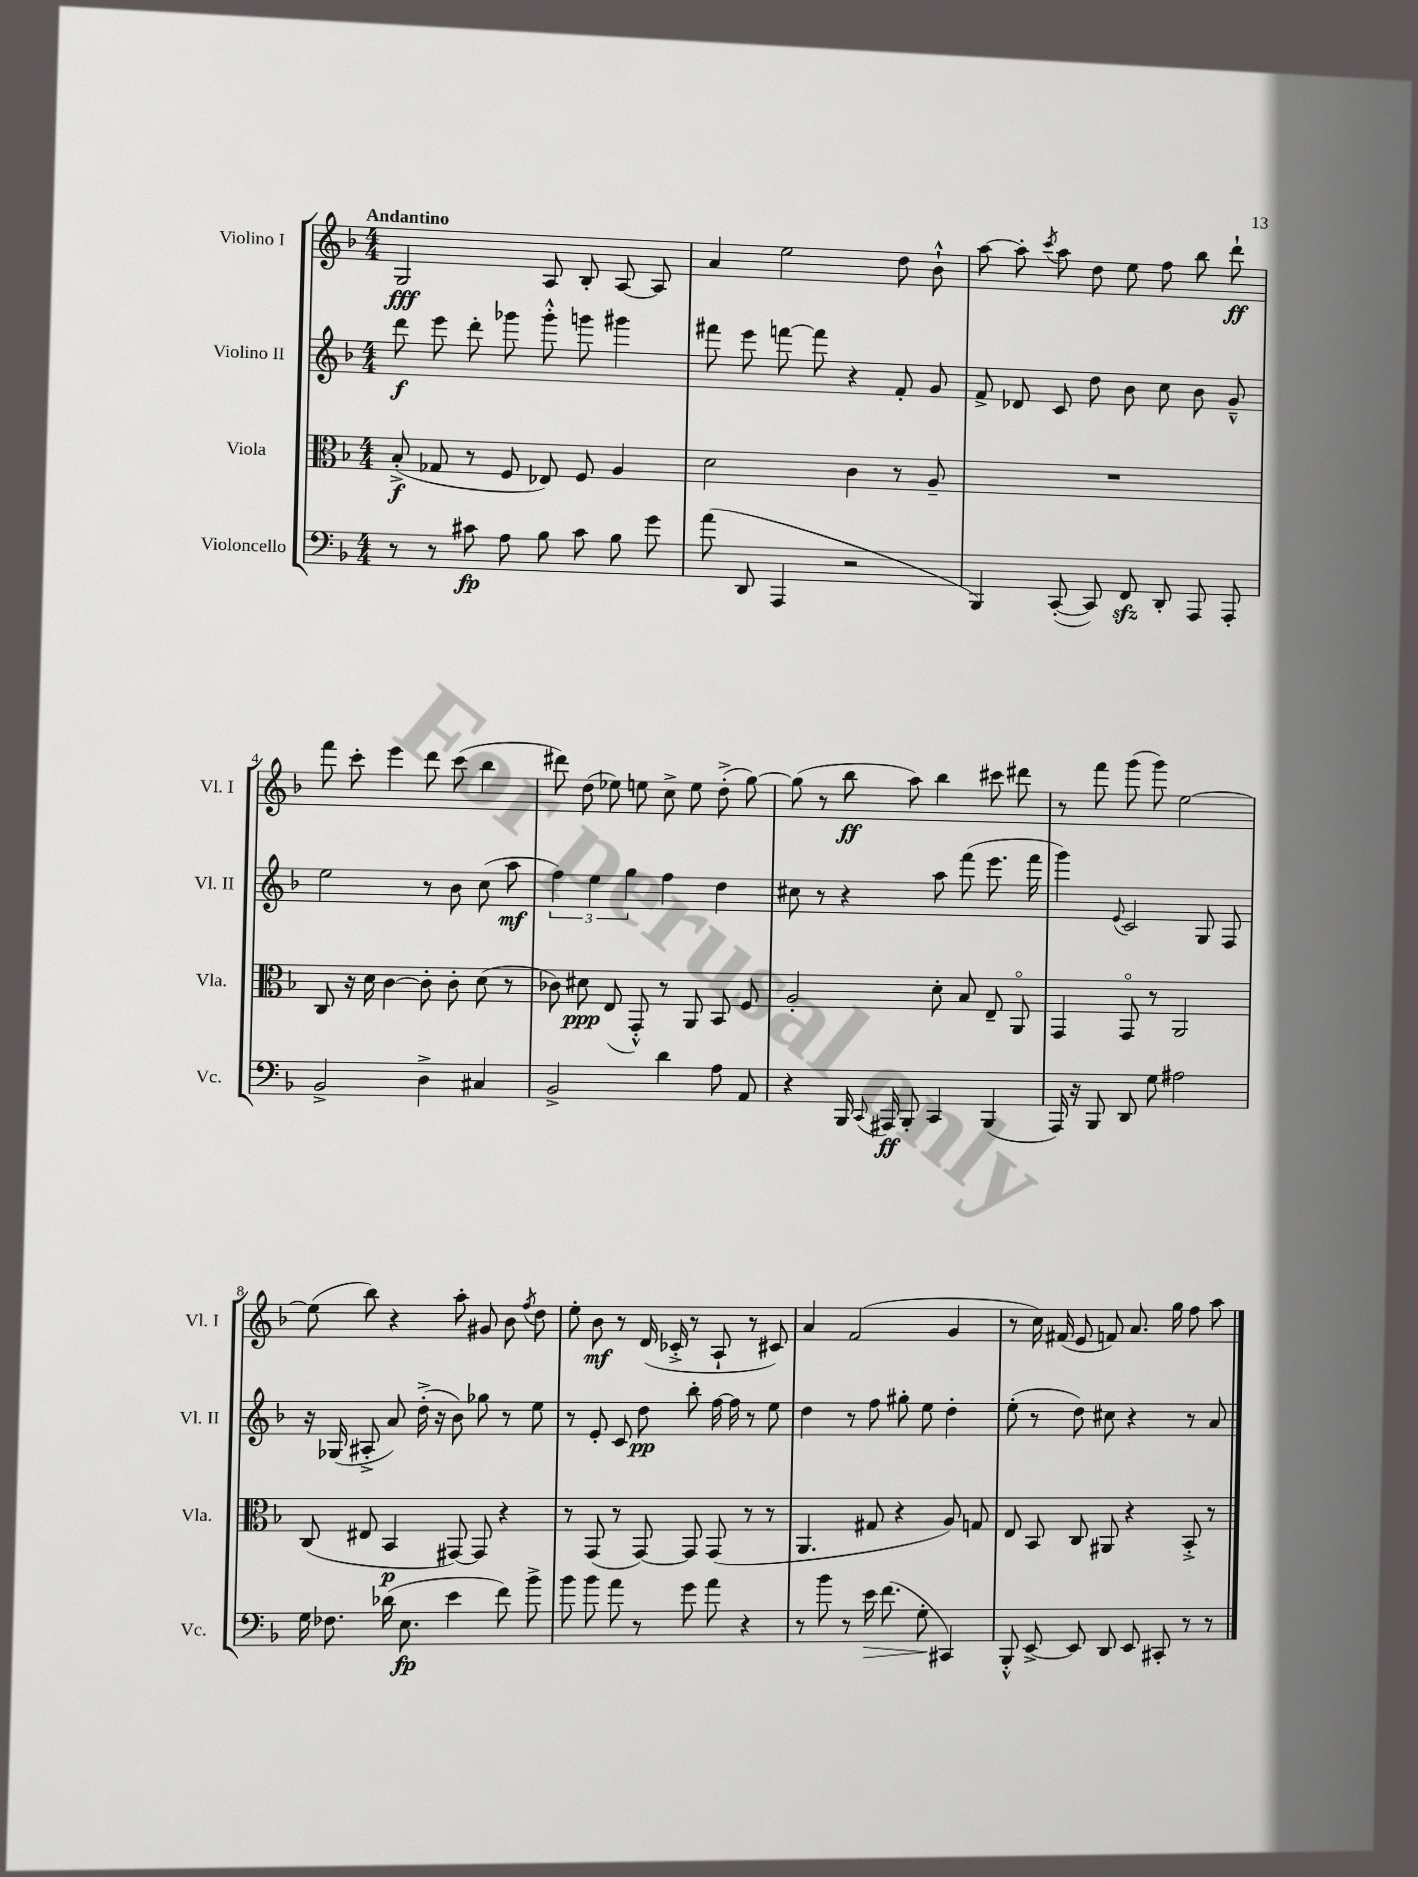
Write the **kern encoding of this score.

**kern	**dynam	**kern	**dynam	**kern	**dynam	**kern	**dynam
*part4	*part4	*part3	*part3	*part2	*part2	*part1	*part1
*staff4	*staff4	*staff3	*staff3	*staff2	*staff2	*staff1	*staff1
*I"Violoncello	*	*I"Viola	*	*I"Violino II	*	*I"Violino I	*
*I'Vc.	*	*I'Vla.	*	*I'Vl. II	*	*I'Vl. I	*
*clefF4	*	*clefC3	*	*clefG2	*	*clefG2	*
*k[b-]	*	*k[b-]	*	*k[b-]	*	*k[b-]	*
*M4/4	*	*M4/4	*	*M4/4	*	*M4/4	*
=1	=1	=1	=1	=1	=1	=1	=1
!	!	!	!	!	!	!LO:TX:a:B:t=Andantino	!
8r	.	(8B-'^/	f	8ddd\	f	2G/	fff
8r	.	8G-X/	.	8eee\	.	.	.
8c#X\	fp	8r	.	8ddd'\	.	.	.
8A\	.	8F/	.	8ggg-X\	.	.	.
8B-\	.	8E-X/)	.	8ggg-'^^\	.	8A/	.
8c#\	.	8F/	.	8gggn\	.	8B-'/	.
8B-\	.	4A/	.	4ggg#X\	.	[8A/	.
8g\	.	.	.	.	.	8A/]	.
=2	=2	=2	=2	=2	=2	=2	=2
(8a\	.	2d\	.	8fff#X\	.	4a/	.
8DD/	.	.	.	8eee\	.	.	.
4AAA/	.	.	.	[8fffn\	.	2ee\	.
.	.	.	.	8fff\]	.	.	.
2r	.	4c\	.	4r	.	.	.
.	.	8r	.	8f'/	.	8dd\	.
.	.	8A~/	.	8g/	.	8b-`^^\	.
=3	=3	=3	=3	=3	=3	=3	=3
4BBB-/)	.	1r	.	8f^/	.	[8aa\	.
.	.	.	.	8d-X/	.	8aa'\]	.
.	.	.	.	.	.	8qccc/	.
([8CC'/	.	.	.	8c/	.	8aa\	.
8CC/])	.	.	.	8dd\	.	8dd\	.
8FFzz/	.	.	.	8b-\	.	8ee\	.
8DD'/	.	.	.	8cc\	.	8ff\	.
8AAA/	.	.	.	8b-\	.	8bb-\	.
8AAA'/	.	.	.	8g~^^/	.	8ddd`\	ff
!!LO:LB:g=z
=4	=4	=4	=4	=4	=4	=4	=4
2BB-^/	.	8C/	.	2ee\	.	8fff\	.
.	.	16r	.	.	.	8ccc'\	.
.	.	16d\	.	.	.	.	.
.	.	[4c\	.	.	.	4eee\	.
4D^\	.	8c'\]	.	8r	.	8ddd\	.
.	.	8c'\	.	8b-\	.	(8ccc\	.
4C#X/	.	(8d\	.	(8cc\	.	4bb-\	.
.	.	8r	.	8aa\	mf	.	.
=5	=5	=5	=5	=5	=5	=5	=5
2BB-^/	.	8c-X\)	.	6ff\)	.	8ddd#X\)	.
.	.	8d#X\	ppp	.	.	(8dd\	.
.	.	.	.	6ee\	.	.	.
.	.	(8E/	.	.	.	8ee-X\)	.
.	.	.	.	6gg\	.	.	.
.	.	8GG'^^/)	.	.	.	8een\	.
4d\	.	8r	.	4ff\	.	8cc^\	.
.	.	8AA/	.	.	.	8ee\	.
8A\	.	8BB-/	.	4dd\	.	(8dd'^\	.
8AA/	.	8F/	.	.	.	[8gg\)	.
=6	=6	=6	=6	=6	=6	=6	=6
4r	.	2A'/	.	8cc#X\	.	(8gg\]	.
.	.	.	.	8r	.	8r	.
16BBB-/	.	.	.	4r	.	8bb-\	ff
8qqCC/	.	.	.	.	.	.	.
16AAA#X/	ff	.	.	.	.	.	.
8BBB-'/	.	.	.	.	.	8aa\)	.
4CC/	.	8d'\	.	8aa\	.	4bb-\	.
.	.	8B-/	.	(8fff\	.	.	.
(4BBB-/	.	8E~/	.	8.eee\	.	8ccc#X\	.
.	.	8AA/	.	.	.	8ddd#X\	.
.	.	.	.	16fff\	.	.	.
=7	=7	=7	=7	=7	=7	=7	=7
16AAA/)	.	4GG/	.	4ggg\)	.	8r	.
16r	.	.	.	.	.	.	.
8BBB-/	.	.	.	.	.	8fff\	.
.	.	.	.	8qqe/	.	.	.
8DD/	.	8GG/	.	2c/	.	(8ggg\	.
8G\	.	8r	.	.	.	8ggg\)	.
2A#X\	.	2AA/	.	.	.	[2ee\	.
.	.	.	.	8G/	.	.	.
.	.	.	.	8F/	.	.	.
!!LO:LB:g=z
=8	=8	=8	=8	=8	=8	=8	=8
16G\	.	(8C/	.	16r	.	(8ee\]	.
8.F-X\	.	.	.	(16G-X/	.	.	.
.	.	8E#X/	.	8A#X'^/	.	8bb-\)	.
(16d-X\	.	4BB-/	p	8a/)	.	4r	.
8.E\	fp	.	.	.	.	.	.
.	.	.	.	(16dd'^\	.	.	.
.	.	.	.	16r	.	.	.
4e\	.	[8GG#X/)	.	8b-\)	.	8aa'\	.
.	.	8GG#/]	.	8gg-X\	.	8g#X/	.
8f\)	.	4r	.	8r	.	8b-\	.
.	.	.	.	.	.	8qff/	.
8b-^\	.	.	.	8ee\	.	8dd\	.
=9	=9	=9	=9	=9	=9	=9	=9
8b-\	.	8r	.	8r	.	8ee'\	.
8b-\	.	(8GG/	.	8e'/	.	8b-\	mf
8a\	.	8r	.	8c/	.	8r	.
8r	.	[8GG/)	.	8dd\	pp	(16d/	.
.	.	.	.	.	.	16c-X'^/	.
8g\	.	8GG/]	.	8bb-'\	.	8r	.
8a\	.	(8GG/	.	[16ff\	.	8A`/	.
.	.	.	.	16ff\]	.	.	.
4r	.	8r	.	8r	.	8r	.
.	.	8r	.	8ee\	.	8c#X/)	.
=10	=10	=10	=10	=10	=10	=10	=10
8r	.	4.AA/	.	4dd\	.	4a/	.
8b-\	.	.	.	.	.	.	.
8r	.	.	.	8r	.	(2f/	.
!	!LO:HP:b	!	!	!	!	!	!
16e\	>	8G#X/	.	8ff\	.	.	.
(8.f\	.	.	.	.	.	.	.
.	.	4r	.	8gg#X'\	.	.	.
8G'\	.	.	.	8ee\	.	.	.
4CC#X/)	]	8A/)	.	4dd'\	.	4g/	.
.	.	8Gn/	.	.	.	.	.
=11	=11	=11	=11	=11	=11	=11	=11
8BBB-'^^/	.	8E/	.	(8ee'\	.	8r	.
[8EE^/	.	8BB-/	.	8r	.	16cc\)	.
.	.	.	.	.	.	(16f#X/	.
8EE/]	.	8C/	.	8dd\)	.	8e/	.
8DD/	.	8AA#X/	.	8cc#X\	.	8fn/)	.
8EE/	.	4r	.	4r	.	8.a/	.
8CC#X'/	.	.	.	.	.	.	.
.	.	.	.	.	.	16gg\	.
8r	.	8BB-'^/	.	8r	.	8ff\	.
8r	.	8r	.	8a/	.	8aa\	.
==	==	==	==	==	==	==	==
*-	*-	*-	*-	*-	*-	*-	*-
